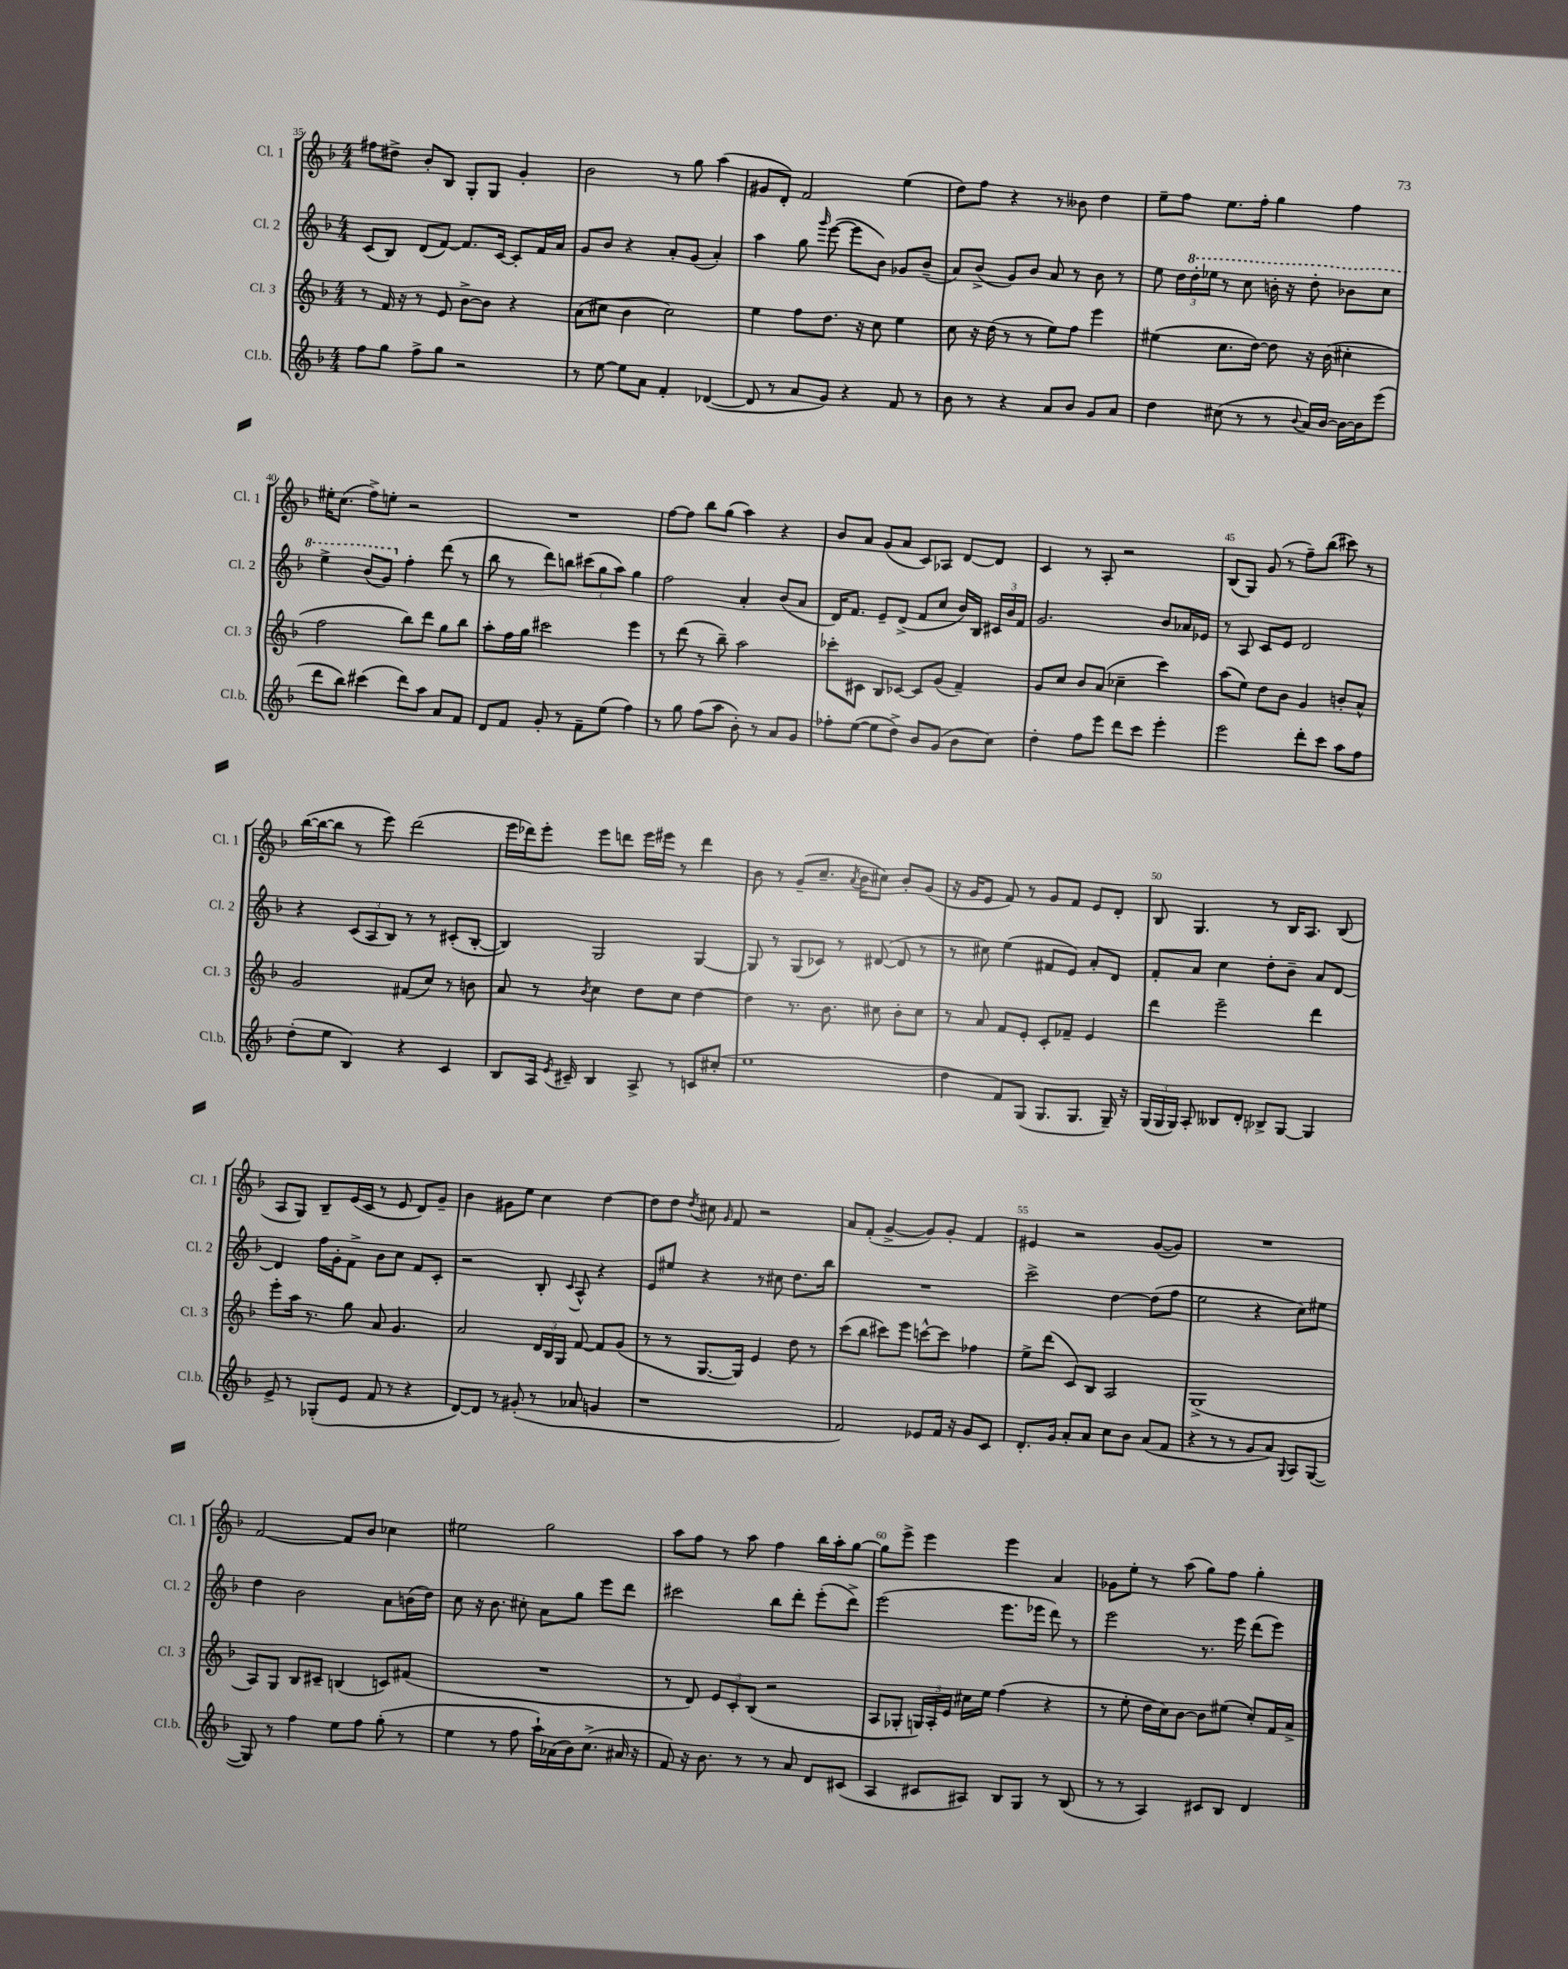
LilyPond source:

<<
\new StaffGroup <<
\new Staff = "s0" \with { instrumentName = "Cl. 1" shortInstrumentName = "Cl. 1" } {
    \clef treble \key f \major \numericTimeSignature \time 4/4
    \autoBeamOff fis''8[ dis''8]-> bes'8[-. bes8] g8[-. g8] g'4-. |
    bes'2 r8 g''8 a''4( |
    gis'8[ d'8]-.) f'2 e''4( |
    d''8[) f''8] r4 r8 beses'8 d''4 |
    e''8[-- f''8] e''8.[ f''16]-. g''4 f''4 |
    eis''16[-. c''8.]( f''8[->) e''8]-. r2 |
    R1 |
    f''8[~ f''8] bes''8[ g''8]( a''4) r4 |
    bes'8[ a'8] g'8[( a'8] c'8[) aes8] d'8[~ d'8] |
    c'4 r8 a8-. r2 |
    bes8[( g8]) g'8( r8 f''8[--) bes''8]( cis'''8) r8 |
    bes''16[~( bes''16~ bes''8] r8 e'''8) d'''2( |
    e'''16[ des'''16) e'''8]-. e'''8[ d'''8] e'''16[ eis'''16] r8 d'''4 |
    bes'8 r8 g'8[--( c''8.]-- \acciaccatura { a'8 } bes'16[ cis''8]) bes'8[-. g'8]( |
    r16 g'16[ e'8] f'8) r8 g'8[ f'8] e'8[ d'8]-. |
    bes8 g4. r8 bes16[ a8.] bes8( |
    a8[ g8]) bes8[-- e'16( c'16] r8 e'8 d'8[) g'8]-- |
    bes'4 gis'8[ e''8] c''4 d''4~ |
    d''8[ d''8] \acciaccatura { d''8 } cis''8 \grace { g'16 } f'8 r2 |
    a'8[ f'8]-.( g'4~-> g'8[) g'8]-. f'4 |
    eis'4 r2 g'8[~( g'8]) |
    R1 |
    f'2~ f'8[ bes'8] ces''4 |
    eis''2 g''2 |
    a''8[ f''8] r8 a''8 f''4 bes''16[ a''16-. g''8]~ |
    g''8[ e'''8]-> e'''4 e'''4 a'4 |
    ges'8[ e''8]-. r8 a''8( g''8[) f''8] g''4-. \bar "|." |
}
\new Staff = "s1" \with { instrumentName = "Cl. 2" shortInstrumentName = "Cl. 2" } {
    \clef treble \key f \major \numericTimeSignature \time 4/4
    \autoBeamOff c'8[( bes8]) d'8[( f'8]~) f'8.[ c'16]~ c'8[-. f'16 a'16] |
    g'8[ bes'8] r4 a'8[-. g'8]( a'4-.) |
    a''4 g''8 \grace { g'''16 } e'''8~( e'''8[ bes'8]) ges'8[ bes'8]--( |
    a'8[) bes'8]->( g'8[) bes'8] a'8 r8 bes'8 r8 |
    e''8 \tuplet 3/2 { d''16[ \ottava #1 d'''16-. ees'''16] } r8 c'''8 b''16-. r16 d'''8-. bes''8[ c'''8] |
    e'''4-> bes''8[( g''8]) \ottava #0 f''4-. d'''8( r8 |
    bes''8 r8 d'''8[) b''8] \tuplet 3/2 { cis'''8[( g''8 a''8]) } g''4 |
    f''2 a'4-. bes'8[( a'8] |
    d'16[) f'8.] e'8[-- d'8]->( f'8[ c''8] bes'16[) bes16] \tuplet 3/2 { cis'16[ bes'16 f'16] } |
    g'2. bes'8[ aes'16 ees'16] |
    r8 a8 c'8[ e'8] d'2 |
    r4 \tuplet 3/2 { c'8[( a8 bes8]) } r8 r8 cis'8[-.( bes8]~-. |
    bes4) g2 g4~ |
    g8 r8 g8[( ces'8]) r8 dis'8~( dis'8 r8 |
    r8 cis''8) e''4( fis'8[ e'8]) a'8[-. d'8] |
    f'8[-. a'8] c''4 d''8[-. bes'8]-- a'8[ d'8]~ |
    d'4 f''16[ g'16-. f'8]-> bes'8[ c''8] f'8[ c'8]-. |
    r2 bes8-. \appoggiatura { c'8 } a8-^ r4 |
    e'8[ eis''8] r4 r8 cis''8 d''8.[ bes''16] |
    R1 |
    c'''2-> d''4~ d''8[( f''8] |
    e''2 r4 c''8[) eis''8] |
    d''4 bes'2 a'8[ b'16( d''16]) |
    c''8 r16 bes'8. cis''8-. a'8[ g''8] e'''8[ d'''8] |
    cis'''2 bes''8[ d'''8]-. e'''8[-.( d'''8]->) |
    e'''2( e'''8.[ ees'''16] d'''8) r8 |
    e'''2 r8. e'''16 d'''8[( e'''8]) \bar "|." |
}
\new Staff = "s2" \with { instrumentName = "Cl. 3" shortInstrumentName = "Cl. 3" } {
    \clef treble \key f \major \numericTimeSignature \time 4/4
    \autoBeamOff r8 f'16 r16 r8 e'8 bes'8[~-> bes'8] r4 |
    a'8[( cis''8] bes'4 cis''2) |
    e''4 f''8[ d''8.] r16 c''8 e''4 |
    c''8 r16 d''16( r8 r8 e''8[) f''8] e'''4 |
    eis''4( c''8.[ d''16]~) d''8 r16 bes'16( cis''4-. |
    f''2 bes''8[) d'''8] g''8[ bes''8] |
    a''8[-. f''16 g''16] cis'''2 e'''4 |
    r8 d'''8( r8 bes''8--) a''2 |
    ces'''8[-. cis'8] bes8[ ces'8]~ ces'8[ g'8]( f'4--) |
    g'8[ c''8] bes'8[ a'8]( ces''4-- c'''4) |
    a''8[( e''8]) d''8[ bes'8] g'4 b'8[-. a'8]-^ |
    g'2 fis'8[( c''8]) r8 b'8 |
    a'8 r8 \acciaccatura { bes'8 } c''4 d''8[ c''8] d''4~ |
    d''4 r8. bes'8. cis''8 bes'8[-. cis''8] |
    r8 a'8 f'8[ e'8]-. c'8[-. fes'8]-- e'4 |
    d'''4 e'''2-- d'''4 |
    e'''8[-. a''16] r8. g''8 a'8 g'4. |
    a'2 \tuplet 3/2 { d'16[ bes16 g16] } f'8~ f'8[ g'8]( |
    r8 r8 g8.[~ g16]) e'4 d''8 r8 |
    c'''8[( bes''8] cis'''8[) e'''8] c'''8[~-^ c'''8] fes''4 |
    e''8[-> d'''8]( c'8[) bes8] a2 |
    g1->( |
    a8[) g8] bes8[ cis'8]-- b4( c'8[) fis'8]( |
    R1 |
    r8 d'8) \tuplet 3/2 { e'8[ c'8-. bes8]( } r2 |
    a8[ ges8]-. \tuplet 3/2 { g16[) a16-. e'16] } cis''16[ e''16] f''4( r4 |
    r8 e''8-. d''16[ c''16) bes'8]~ bes'8[ eis''8]( c''8[-.) f'16 a'16]-> \bar "|." |
}
\new Staff = "s3" \with { instrumentName = "Cl.b." shortInstrumentName = "Cl.b." } {
    \clef treble \key f \major \numericTimeSignature \time 4/4
    \autoBeamOff f''8[ g''8] f''8[-> g''8] r2 |
    r8 e''8~ e''8[ a'8] f'4-. des'4~( |
    des'8 r8 a'8[ g'8]) r4 f'8 r8 |
    bes'8 r8 r4 a'8[ bes'8] g'8[ a'8] |
    d''4 cis''8( r8 r8 \appoggiatura { bes'8 } a'16[) bes'16]~ bes'16[~ bes'16 e'''8]( |
    d'''8[ bes''8]) cis'''4( d'''8[) a''8] a'8[ f'8] |
    d'8[ f'8] g'8-. r8 f'8[-- e''8]( f''4) |
    r8 g''8 f''8[( a''8] bes'8-.) r8 a'8[ g'8] |
    fes''8[-. e''8]~( e''8[ d''8]->) bes'8[ g'8]( bes'8[ c''8]) |
    d''4-. f''8[ e'''8] d'''8[ c'''8] e'''4-. |
    e'''2 d'''8[-. c'''8] a''8[ f''8] |
    d''8[-.( e''8] bes4) r4 c'4 |
    bes8[ a16] \acciaccatura { e'8 } cis'16-- bes4 a8-> r8 c'8[ cis''8]-.( |
    e''1 |
    d''4 f'8[) g8]( g8.[ g8.] g16--) r16 |
    \tuplet 3/2 { g16[( g16 g16]) } a8-. beses8[ d'8]-. bes8[-> g8]~ g4 |
    e'8-> r8 ges8[-.( e'8] f'8 r8 r4 |
    d'8[~) d'8] r8 gis'8-.( r8 aes'8 g'4 |
    r1 |
    f'2) ees'8[ f'16] r16 g'8[ c'8] |
    d'8.[-. g'16] a'8[-. a'8] c''8[ bes'8] a'8[( f'8] |
    r4 r8 r8 g'8[ a'8]) \appoggiatura { g8 } a8[ g8]~( |
    g8) r8 f''4 e''8[ f''8] g''8-.( r8 |
    e''4 r8 f''8 a''16[-!) aes'16( bes'16) c''8.]->( ais'16 r16 |
    f'8) r16 bes'8. r8 r8 a'8 d'8[ cis'8]( |
    a4 cis'8[ ais8]) bes8[ g8] r8 bes8( |
    r8 r8 a4) cis'8[ bes8] d'4 \bar "|." |
}
>>
>>
\layout { \context { \Score currentBarNumber = #35 \override BarNumber.break-visibility = ##(#f #t #t) barNumberVisibility = #(every-nth-bar-number-visible 5) } }
